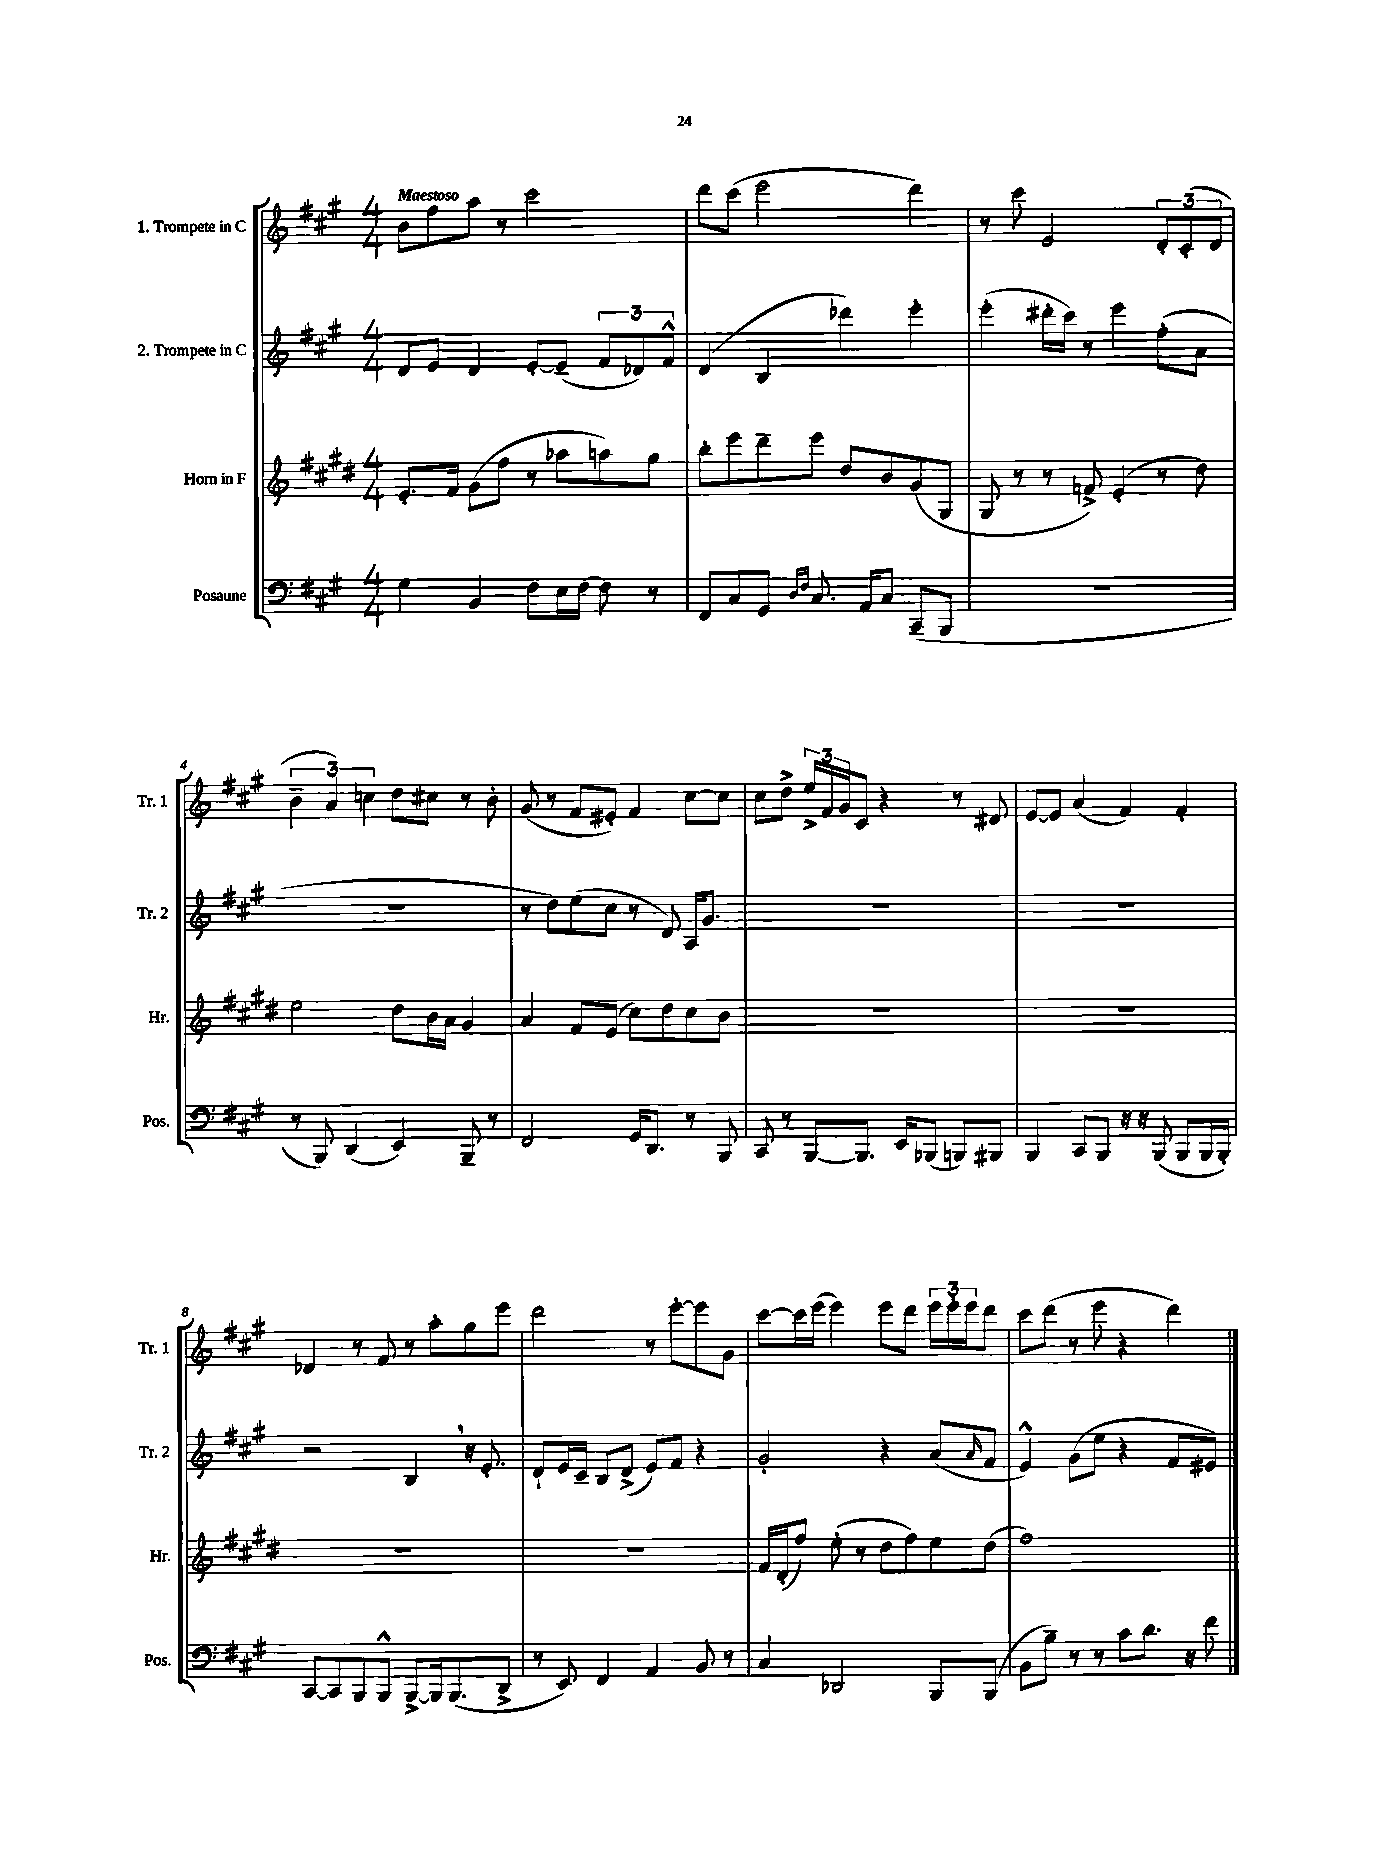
<<
\new StaffGroup <<
\new Staff = "s0" \with { instrumentName = "1. Trompete in C" shortInstrumentName = "Tr. 1" } {
    \clef treble \key a \major \numericTimeSignature \time 4/4 \tempo "Maestoso"
    b'8 fis''8 a''8 r8 cis'''2 |
    d'''8 cis'''8( e'''2 d'''4) |
    r8 cis'''8 e'2 \tuplet 3/2 { d'8-. cis'8-.( d'8 } |
    \tuplet 3/2 { b'4-- a'4) c''4 } d''8 cis''8 r8 b'8-. |
    gis'8( r8 fis'8 eis'8-.) fis'4 cis''8~ cis''8 |
    cis''8 d''8-> \tuplet 3/2 { e''16-> fis'16 gis'16 } cis'8 r4 r8 dis'8 |
    e'8~ e'8 a'4( fis'4) fis'4-. |
    des'4 r8 fis'8 r8 a''8-. gis''8 e'''8 |
    d'''2 r8 e'''8~-. e'''8 gis'8 |
    cis'''8~ cis'''16 e'''16( e'''4) e'''8 d'''8 \tuplet 3/2 { e'''16 e'''16-. e'''16 } d'''8 |
    cis'''8 d'''8( r8 e'''8 r4 d'''4) \bar "|." |
}
\new Staff = "s1" \with { instrumentName = "2. Trompete in C" shortInstrumentName = "Tr. 2" } {
    \clef treble \key a \major \numericTimeSignature \time 4/4
    d'8 e'8 d'4 e'8~-. e'8--( \tuplet 3/2 { fis'8 des'8) fis'8-^ } |
    d'4( b4 des'''4) e'''4-. |
    e'''4-.( dis'''16-. cis'''16) r8 e'''4 fis''8-.( a'8 |
    R1 |
    r8 d''8) e''8( cis''8 r8 d'8) a16 gis'8. |
    R1 |
    R1 |
    r2 b4 \breathe r16 e'8.-. |
    d'8-! e'16 cis'16-- b8 d'8->( e'8) fis'8 r4 |
    gis'2-. r4 a'8( \grace { a'16 } fis'8 |
    e'4-^) gis'8( e''8 r4 fis'8 eis'8) \bar "|." |
}
\new Staff = "s2" \with { instrumentName = "Horn in F" shortInstrumentName = "Hr." } {
    \clef treble \key e \major \numericTimeSignature \time 4/4
    e'8.-. fis'16 gis'8( fis''8 r8 aes''8 a''8) gis''8 |
    b''8-. e'''8 dis'''8-- e'''8 dis''8 b'8 gis'8( gis8 |
    gis8 r8 r8 f'8->) e'4-.( r8 dis''8) |
    e''2 dis''8 b'16 a'16 gis'4 |
    a'4 fis'8 e'8( cis''8) dis''8 cis''8 b'8 |
    R1 |
    R1 |
    R1 |
    R1 |
    fis'16 dis'16-.( fis''8) e''8-.( r8 dis''8 fis''8) e''8 dis''8( |
    fis''1) \bar "|." |
}
\new Staff = "s3" \with { instrumentName = "Posaune" shortInstrumentName = "Pos." } {
    \clef bass \key a \major \numericTimeSignature \time 4/4
    gis4 b,4 fis8 e16 fis16~ fis8 r8 |
    fis,8 cis8 gis,8 \grace { d16 fis16 } cis8. a,16 cis8 cis,8--( b,,8 |
    R1 |
    r8 b,,8) d,4( e,4) b,,8-- r8 |
    fis,2 gis,16 d,8. r8 b,,8 |
    cis,8 r8 b,,8~ b,,8. e,16 bes,,8( b,,8) bis,,8 |
    b,,4 cis,8 b,,8 r16 r16 b,,8( b,,8 b,,16 b,,16-.) |
    cis,8~ cis,8 b,,8 b,,8-^ b,,8~-> b,,16 b,,8.( d,8-> |
    r8 e,8) fis,4 a,4 b,8 r8 |
    cis4 des,2 b,,8 b,,8( |
    b,8 b8--) r8 r8 cis'8 d'8. r16 fis'8 \bar "|." |
}
>>
>>
